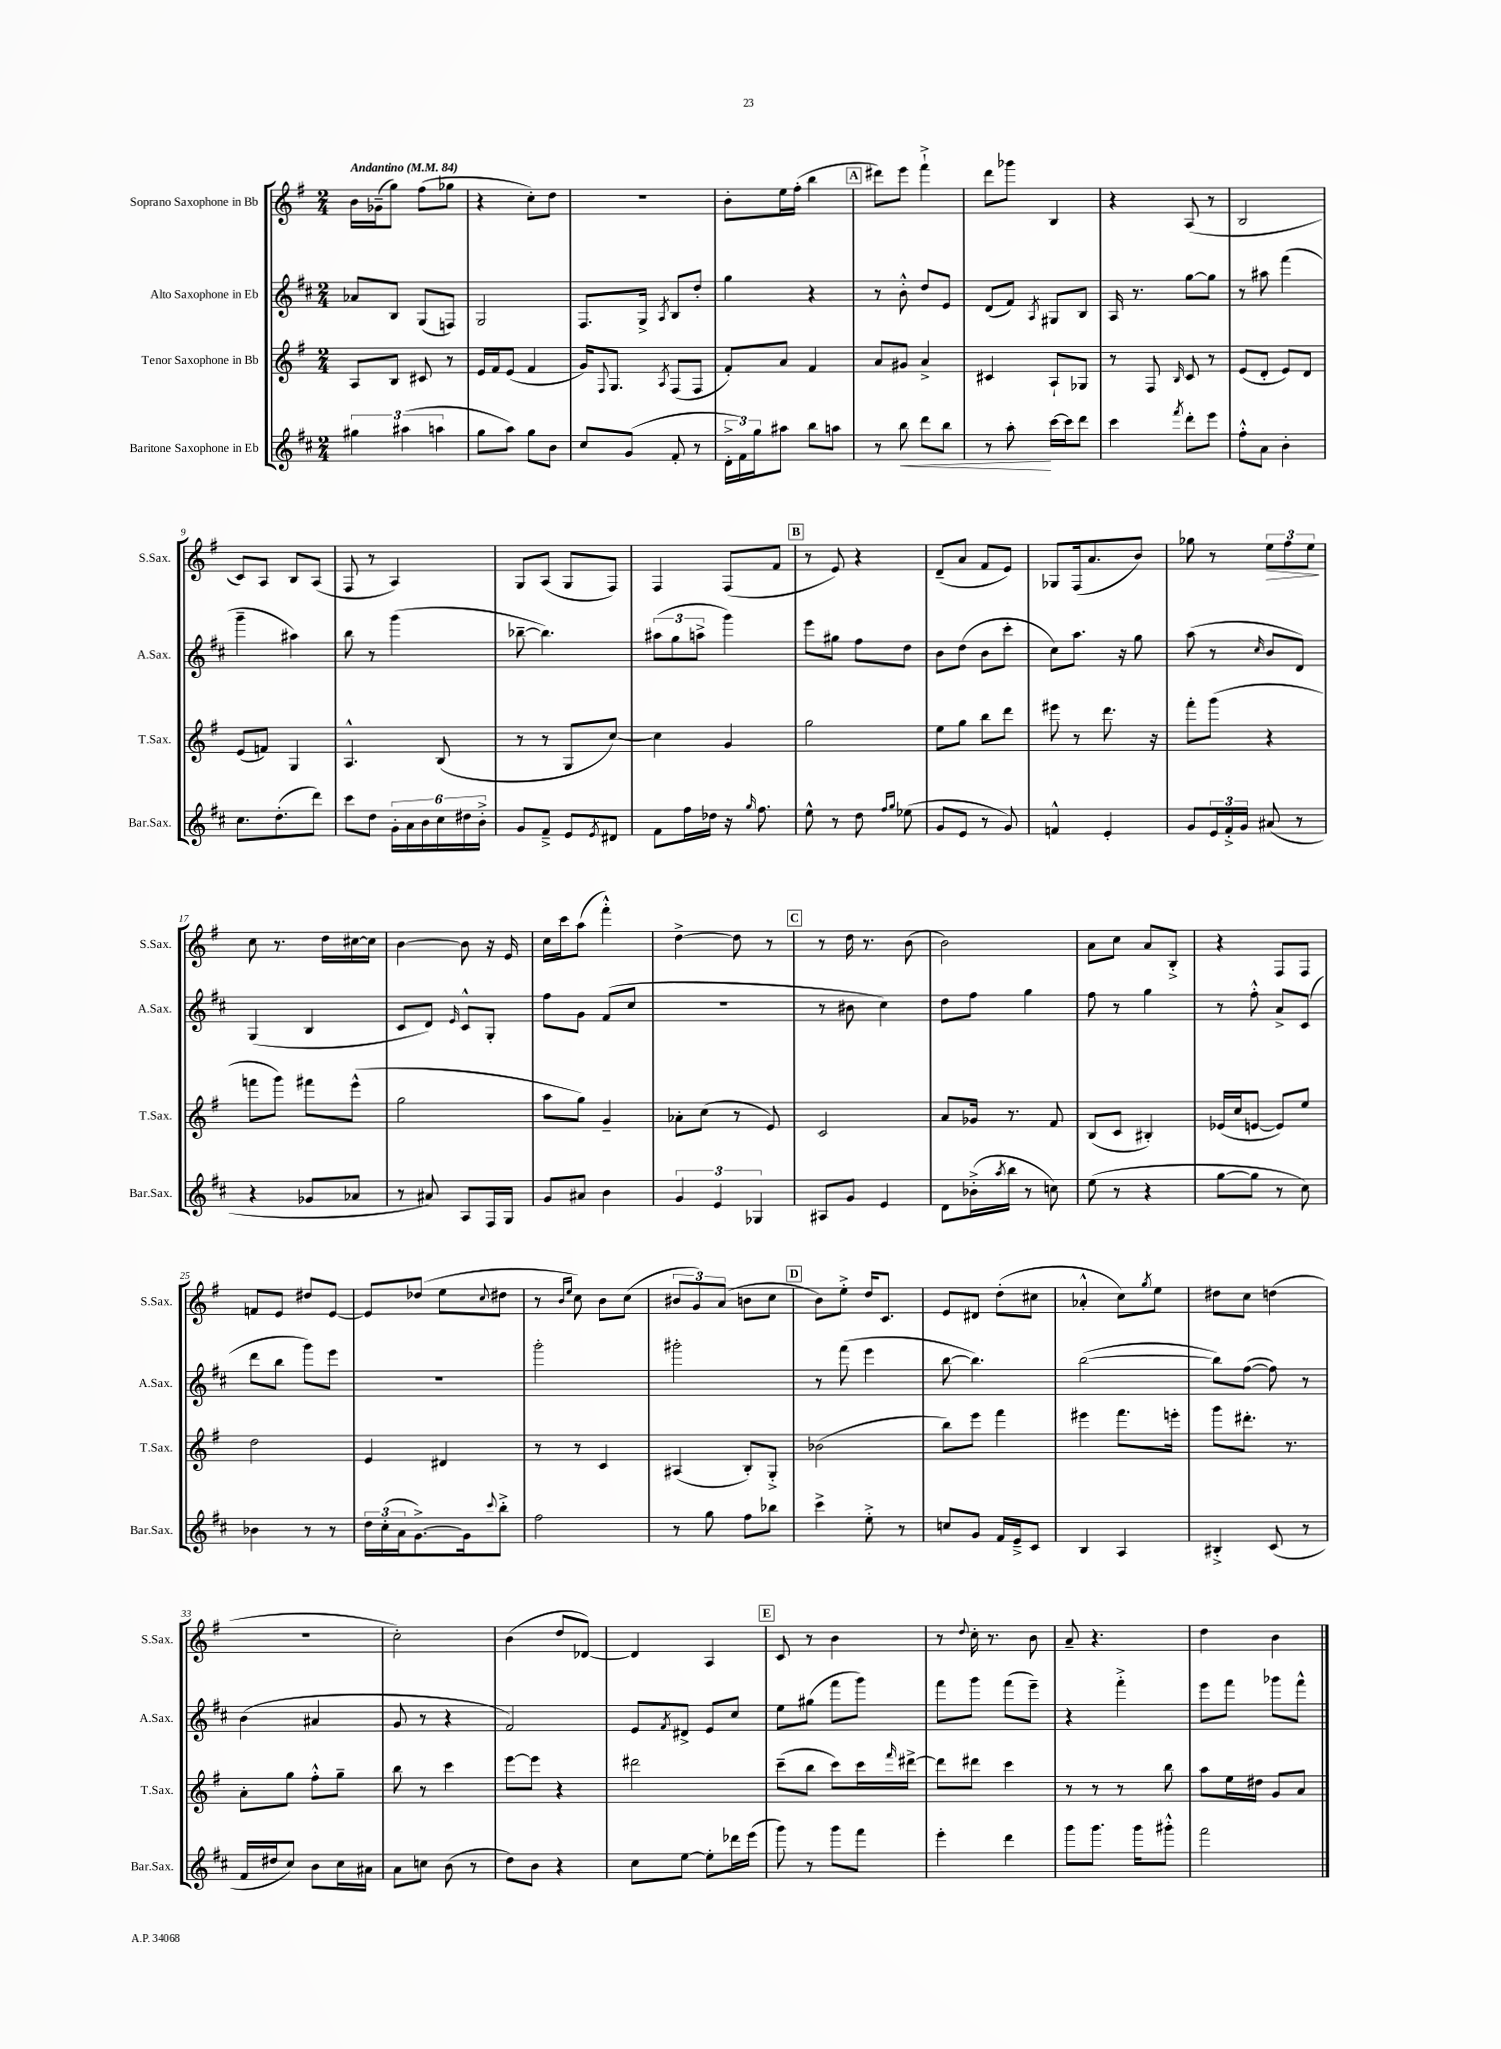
<<
\new StaffGroup <<
\new Staff = "s0" \with { instrumentName = "Soprano Saxophone in Bb" shortInstrumentName = "S.Sax." } {
    \clef treble \key g \major \numericTimeSignature \time 2/4 \tempo "Andantino" 4 = 84
    b'16 ges'16--( g''8) fis''8( ges''8 |
    r4 c''8-.) d''8 |
    R2 |
    b'8-. e''16 fis''16-.( b''4 |
    \mark \markup { \box "A" } dis'''8) e'''8 fis'''4-!-> |
    d'''8 ges'''8 b4 |
    r4 a8( r8 |
    b2 |
    c'8) a8 b8 a8( |
    fis8 r8 a4) |
    g8 a8( g8 fis8) |
    fis4 fis8( fis'8 |
    \mark \markup { \box "B" } r8 e'8) r4 |
    d'8--( a'8 fis'8 e'8) |
    ges8 fis16( a'8. b'8) |
    ges''8 r8 \tuplet 3/2 { e''8\> fis''8 e''8\! } |
    c''8 r8. d''16 cis''16~ cis''16 |
    b'4~ b'8 r16 e'16 |
    c''16 c'''16 a''8( fis'''4-.-^) |
    d''4~-> d''8 r8 |
    \mark \markup { \box "C" } r8 d''16 r8. b'8( |
    b'2) |
    a'8 c''8 a'8 b8-.-> |
    r4 fis8 fis8 |
    f'8 e'8 dis''8 e'8~ |
    e'8 des''8( e''8 \appoggiatura { c''8 } dis''8 |
    r8 \grace { b'16 e''16 } c''8) b'8 c''8( |
    \tuplet 3/2 { bis'8 g'8) a'8( } b'8 c''8 |
    \mark \markup { \box "D" } b'8) e''8-.-> d''16 c'8. |
    e'8 dis'8 d''8-.( cis''8 |
    aes'4-.-^ c''8) \acciaccatura { g''8 } e''8 |
    dis''8 c''8 d''4( |
    r2 |
    c''2-.) |
    b'4( d''8 des'8~) |
    des'4 a4 |
    \mark \markup { \box "E" } c'8 r8 b'4 |
    r8 \appoggiatura { d''8 } c''16-. r8. b'8 |
    a'8-- r4. |
    d''4 b'4 \bar "|." |
}
\new Staff = "s1" \with { instrumentName = "Alto Saxophone in Eb" shortInstrumentName = "A.Sax." } {
    \clef treble \key d \major \numericTimeSignature \time 2/4
    aes'8 b8 g8( f8) |
    g2 |
    fis8. g16-> \acciaccatura { a8 } b8 d''8-. |
    g''4 r4 |
    \mark \markup { \box "A" } r8 b'8-.-^ d''8 e'8 |
    d'8( fis'8) \acciaccatura { a8 } gis8 b8 |
    a16 r8. g''8~ g''8 |
    r8 ais''8 fis'''4( |
    g'''4-- ais''4) |
    b''8 r8 g'''4( |
    bes''8~-- bes''4.) |
    \tuplet 3/2 { ais''8( g''8 a''8-> } g'''4) |
    \mark \markup { \box "B" } e'''8 gis''8 fis''8 d''8 |
    b'8 d''8( b'8 cis'''8-. |
    cis''8) a''8. r16 g''8 |
    a''8( r8 \grace { cis''16 } b'8 d'8) |
    g4( b4 |
    cis'8 d'8) \grace { e'16 } cis'8-^ g8-. |
    fis''8 g'8 fis'8( cis''8 |
    R2 |
    \mark \markup { \box "C" } r8 bis'8 cis''4) |
    d''8 fis''8 g''4 |
    fis''8 r8 g''4 |
    r8 fis''8-.-^ a'8-> cis'8( |
    d'''8 b''8 g'''8) e'''8 |
    R2 |
    g'''2-. |
    gis'''2-. |
    \mark \markup { \box "D" } r8 fis'''8( e'''4 |
    b''8~ b''4.) |
    b''2~( |
    b''8) fis''8~( fis''8) r8 |
    b'4( ais'4 |
    g'8 r8 r4 |
    fis'2) |
    e'8 \acciaccatura { fis'8 } dis'8-> e'8 cis''8 |
    \mark \markup { \box "E" } e''8 gis''8( fis'''8 g'''8) |
    fis'''8 g'''8 fis'''8( e'''8--) |
    r4 fis'''4-.-> |
    e'''8 fis'''8 ges'''8 fis'''8-^ \bar "|." |
}
\new Staff = "s2" \with { instrumentName = "Tenor Saxophone in Bb" shortInstrumentName = "T.Sax." } {
    \clef treble \key g \major \numericTimeSignature \time 2/4
    a8 b8 cis'8 r8 |
    e'16 fis'16 e'8( fis'4 |
    g'16) \appoggiatura { fis8 } g8. \acciaccatura { a8 } fis8( fis8 |
    fis'8-.) a'8 fis'4 |
    \mark \markup { \box "A" } a'8 gis'8 a'4-> |
    cis'4 a8-! ges8 |
    r8 fis8 \grace { b16 } c'8 r8 |
    e'8( d'8-. e'8) d'8 |
    e'8( f'8) g4 |
    a4.-^ b8( |
    r8 r8 g8 c''8~) |
    c''4 g'4 |
    \mark \markup { \box "B" } g''2 |
    e''8 g''8 b''8 d'''8 |
    eis'''8 r8 d'''8. r16 |
    fis'''8-. g'''8( r4 |
    f'''8 g'''8) fis'''8 e'''8-^( |
    g''2 |
    a''8 g''8) g'4-- |
    aes'8-. c''8( r8 e'8) |
    \mark \markup { \box "C" } c'2 |
    a'8 ges'16 r8. fis'8 |
    b8( c'8 bis4-.) |
    ees'16( c''16 e'8~ e'8) e''8 |
    d''2 |
    e'4 dis'4 |
    r8 r8 c'4 |
    ais4( b8-.) g8-.-> |
    \mark \markup { \box "D" } bes'2( |
    b''8) e'''8 fis'''4 |
    eis'''4 fis'''8. e'''16-. |
    g'''8 dis'''8.-. r8. |
    a'8-. g''8 fis''8-.-^ g''8-- |
    b''8 r8 c'''4 |
    e'''8~ e'''8 r4 |
    dis'''2 |
    \mark \markup { \box "E" } c'''8--( b''8 c'''8) c'''16 \grace { fis'''16 } dis'''16~-> |
    dis'''8 dis'''8 c'''4 |
    r8 r8 r8 b''8 |
    a''8 e''16 dis''16 g'8 a'8 \bar "|." |
}
\new Staff = "s3" \with { instrumentName = "Baritone Saxophone in Eb" shortInstrumentName = "Bar.Sax." } {
    \clef treble \key d \major \numericTimeSignature \time 2/4
    \tuplet 3/2 { gis''4 ais''4( a''4 } |
    g''8 a''8) g''8 b'8 |
    cis''8 g'8( fis'8-. r8 |
    \tuplet 3/2 { d'16-.-> fis'16) g''16 } ais''8 b''8 a''8 |
    \mark \markup { \box "A" } r8 b''8\< d'''8 b''8 |
    r8 a''8-.\! cis'''16~ cis'''16 d'''8 |
    cis'''4 \acciaccatura { fis'''8 } d'''8-. e'''8 |
    fis''8-.-^ a'8 b'4-. |
    cis''8. d''8.-.( d'''8) |
    cis'''8 d''8 \tuplet 6/4 { g'16-. a'16 b'16 cis''16 dis''16 b'16-.-> } |
    g'8 fis'8---> e'8 \acciaccatura { e'8 } dis'8 |
    fis'8 fis''16 des''16 r16 \grace { g''16 } fis''8. |
    \mark \markup { \box "B" } e''8-^ r8 d''8 \grace { fis''16 g''16 } ees''8( |
    g'8 e'8 r8 g'8) |
    f'4-^ e'4-. |
    g'8 \tuplet 3/2 { e'16 fis'16-.-> g'16 } ais'8( r8 |
    r4 ges'8 aes'8 |
    r8 ais'8) a8 fis16 g16 |
    g'8 ais'8 b'4 |
    \tuplet 3/2 { g'4 e'4 ges4 } |
    \mark \markup { \box "C" } ais8 g'8 e'4 |
    d'8 bes'16-.->( \acciaccatura { a''8 } b''16 r8 c''8) |
    e''8( r8 r4 |
    g''8~ g''8 r8 cis''8) |
    bes'4 r8 r8 |
    \tuplet 3/2 { d''16 cis''16-.( a'16 } g'8.~->) g'16 \appoggiatura { cis'''8 } b''8-.-> |
    fis''2 |
    r8 g''8 fis''8 bes''8 |
    \mark \markup { \box "D" } cis'''4-> e''8-.-> r8 |
    c''8 g'8 fis'16 e'16---> cis'8 |
    b4 a4 |
    bis4-.-> cis'8( r8 |
    fis'16 dis''16 cis''8) b'8 cis''16 ais'16 |
    a'8 c''8 b'8( r8 |
    d''8) b'8 r4 |
    cis''8 e''8~ e''8-. des'''16 e'''16( |
    \mark \markup { \box "E" } g'''8) r8 g'''8 fis'''8 |
    e'''4-. d'''4 |
    g'''8 g'''8. g'''16 gis'''8-.-^ |
    fis'''2 \bar "|." |
}
>>
>>
